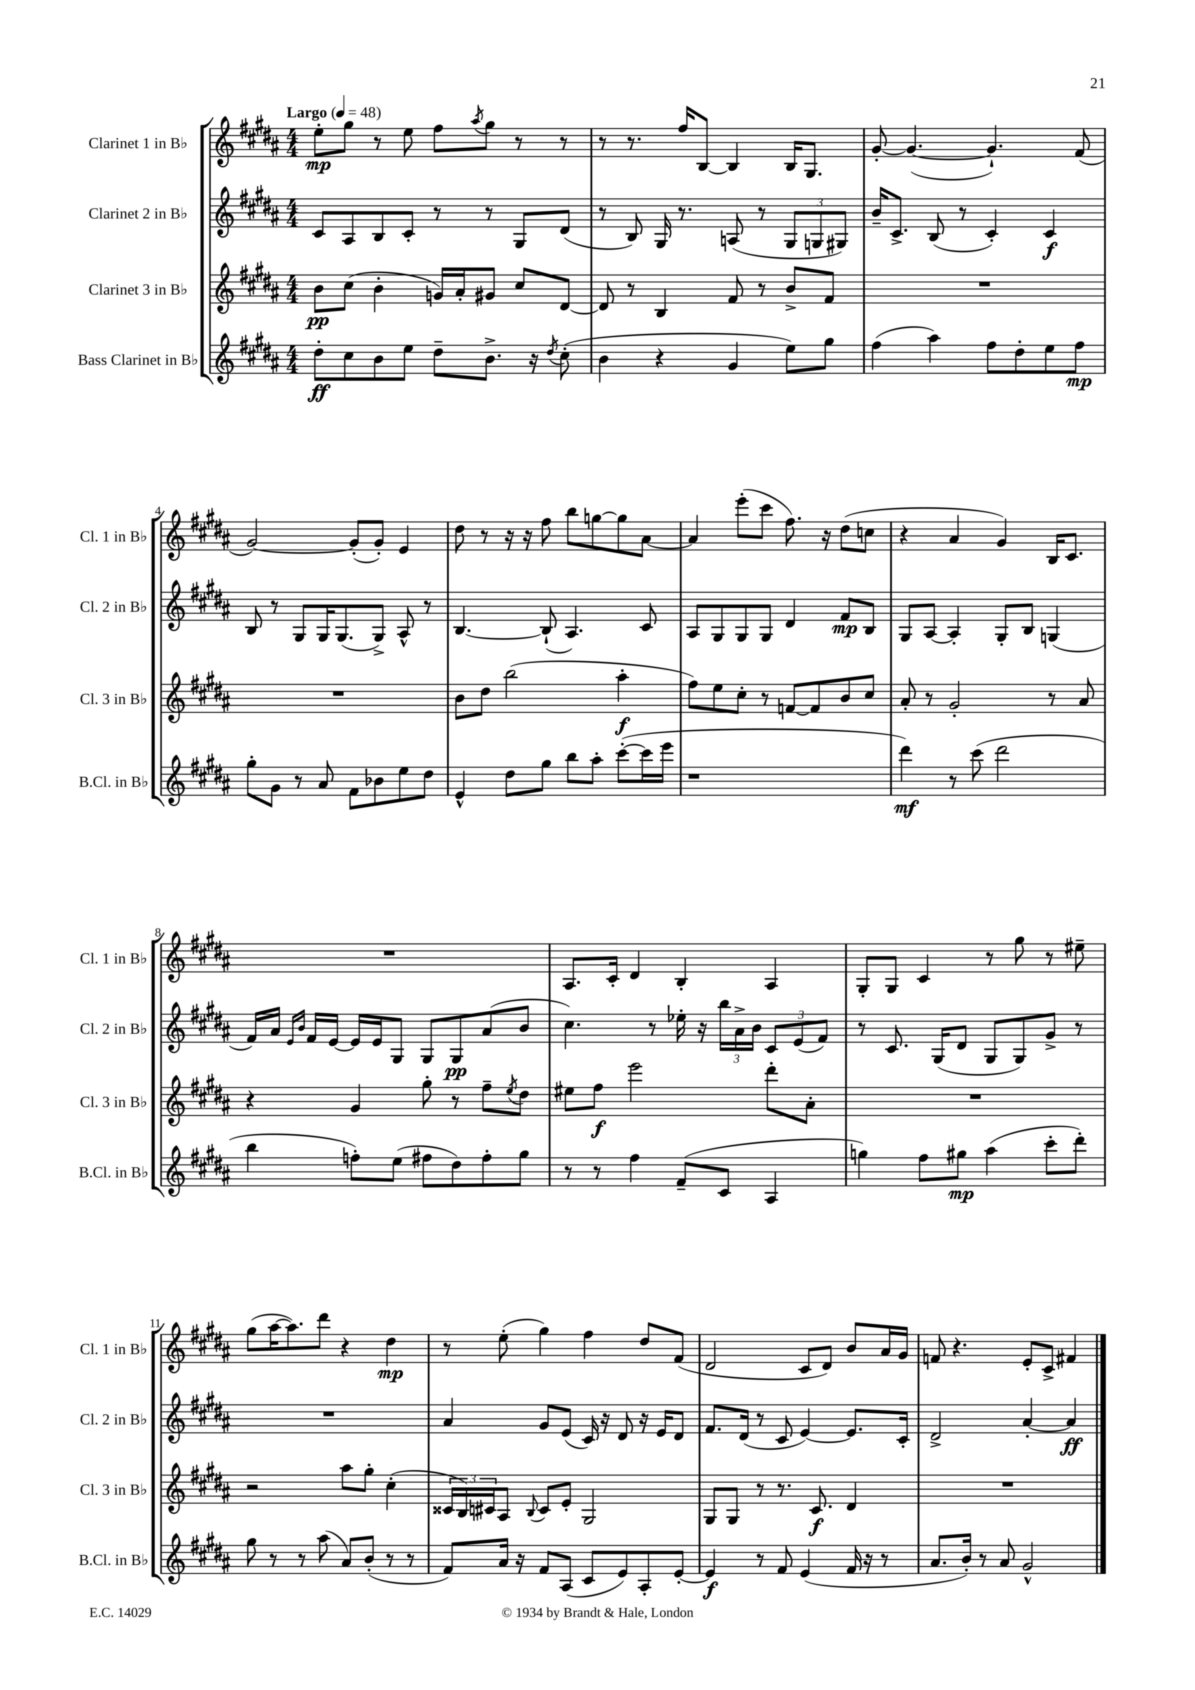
<<
\new StaffGroup <<
\new Staff = "s0" \with { instrumentName = "Clarinet 1 in Bb" shortInstrumentName = "Cl. 1 in Bb" } {
    \clef treble \key b \major \numericTimeSignature \time 4/4 \tempo "Largo" 4 = 48
    e''8-.\mp gis''8 r8 e''8 fis''8 \acciaccatura { ais''8 } gis''8 r8 r8 |
    r8 r8. fis''16 b8~ b4 b16 gis8. |
    gis'8~-. gis'4.~( gis'4.-!) fis'8( |
    gis'2~) gis'8-.( gis'8-.) e'4 |
    dis''8 r8 r16 r16 fis''8 b''8 g''8~ g''8 ais'8~ |
    ais'4 e'''8-.( cis'''8 fis''8.) r16 dis''8( c''8 |
    r4 ais'4 gis'4) b16 cis'8. |
    R1 |
    ais8. cis'16-. dis'4 b4-. ais4 |
    gis8-. gis8 cis'4 r8 gis''8 r8 eis''8-- |
    gis''8( ais''16~ ais''8.) dis'''8 r4 dis''4\mp |
    r8 e''8-.( gis''4) fis''4 dis''8 fis'8( |
    dis'2 cis'8 dis'8) b'8 ais'16 gis'16 |
    f'8 r4. e'8-. cis'8-> fis'4 \bar "|." |
}
\new Staff = "s1" \with { instrumentName = "Clarinet 2 in Bb" shortInstrumentName = "Cl. 2 in Bb" } {
    \clef treble \key b \major \numericTimeSignature \time 4/4
    cis'8 ais8 b8 cis'8-. r8 r8 gis8 dis'8( |
    r8 b8) gis16 r8. a8( r8 \tuplet 3/2 { gis8 g8 gis8) } |
    b'16-- cis'8.-> b8( r8 cis'4-.) cis'4\f |
    b8 r8 gis8 gis16 gis8.( gis8->) ais8-^ r8 |
    b4.~ b8-!( ais4.) cis'8 |
    ais8 gis8 gis8 gis8 dis'4 fis'8\mp b8 |
    gis8 ais8~ ais4-. gis8-. b8 g4( |
    fis'16) ais'16 \grace { e'16 b'16 } fis'16 e'16~ e'16 e'16 gis8 gis8 gis8\pp ais'8( b'8 |
    cis''4.) r8 ees''16-. r16 \tuplet 3/2 { b''16 ais'16-> b'16 } \tuplet 3/2 { cis'8 e'8( fis'8) } |
    r8 cis'8. gis16( dis'8 gis8 gis8) gis'8-> r8 |
    R1 |
    ais'4 gis'8 e'8( cis'16) r16 dis'8 r16 e'16 dis'8 |
    fis'8. dis'16( r8 cis'8 e'4~) e'8. cis'16-. |
    dis'2-> ais'4~-. ais'4\ff \bar "|." |
}
\new Staff = "s2" \with { instrumentName = "Clarinet 3 in Bb" shortInstrumentName = "Cl. 3 in Bb" } {
    \clef treble \key b \major \numericTimeSignature \time 4/4
    b'8\pp cis''8( b'4-. g'16) ais'16-. gis'8 cis''8 dis'8~ |
    dis'8 r8 b4 fis'8 r8 b'8-> fis'8 |
    R1 |
    R1 |
    b'8 dis''8 b''2( ais''4-.\f |
    fis''8) e''8 cis''8-. r8 f'8~ f'8 b'8 cis''8 |
    ais'8-. r8 gis'2-. r8 ais'8 |
    r4 gis'4 gis''8-. r8 fis''8-- \acciaccatura { e''8 } dis''8 |
    eis''8 fis''8\f e'''2 dis'''8-. ais'8-. |
    R1 |
    r2 ais''8 gis''8-. cis''4-.( |
    \tuplet 3/2 { cisis'16 b16) cis'16 } ais8 \appoggiatura { b8 } cis'8 e'8-. gis2 |
    gis8 gis8 r8 r8. cis'8.\f dis'4 |
    R1 \bar "|." |
}
\new Staff = "s3" \with { instrumentName = "Bass Clarinet in Bb" shortInstrumentName = "B.Cl. in Bb" } {
    \clef treble \key b \major \numericTimeSignature \time 4/4
    dis''8-.\ff cis''8 b'8 e''8 dis''8-- b'8.-> r16 \acciaccatura { dis''8 } cis''8-.( |
    b'4 r4 gis'4 e''8) gis''8 |
    fis''4( ais''4) fis''8 dis''8-. e''8 fis''8\mp |
    gis''8-. gis'8 r8 ais'8 fis'8 bes'8 e''8 dis''8 |
    e'4-^ dis''8 gis''8 b''8 ais''8-. cis'''8~-.( cis'''16 e'''16 |
    r1 |
    dis'''4\mf) r8 cis'''8( dis'''2 |
    b''4 f''8-.) e''8( fis''8 dis''8) fis''8-. gis''8 |
    r8 r8 fis''4 fis'8--( cis'8 ais4 |
    g''4) fis''8 gis''8\mp ais''4( cis'''8-. dis'''8-.) |
    gis''8 r8 r8 ais''8( ais'8) b'8-.( r8 r8 |
    fis'8) ais'16 r16 fis'8 ais8( cis'8 e'8) ais8-. e'8~-. |
    e'4\f r8 fis'8 e'4( fis'16 r16 r8 |
    ais'8. b'16-.) r8 ais'8 gis'2-^ \bar "|." |
}
>>
>>
